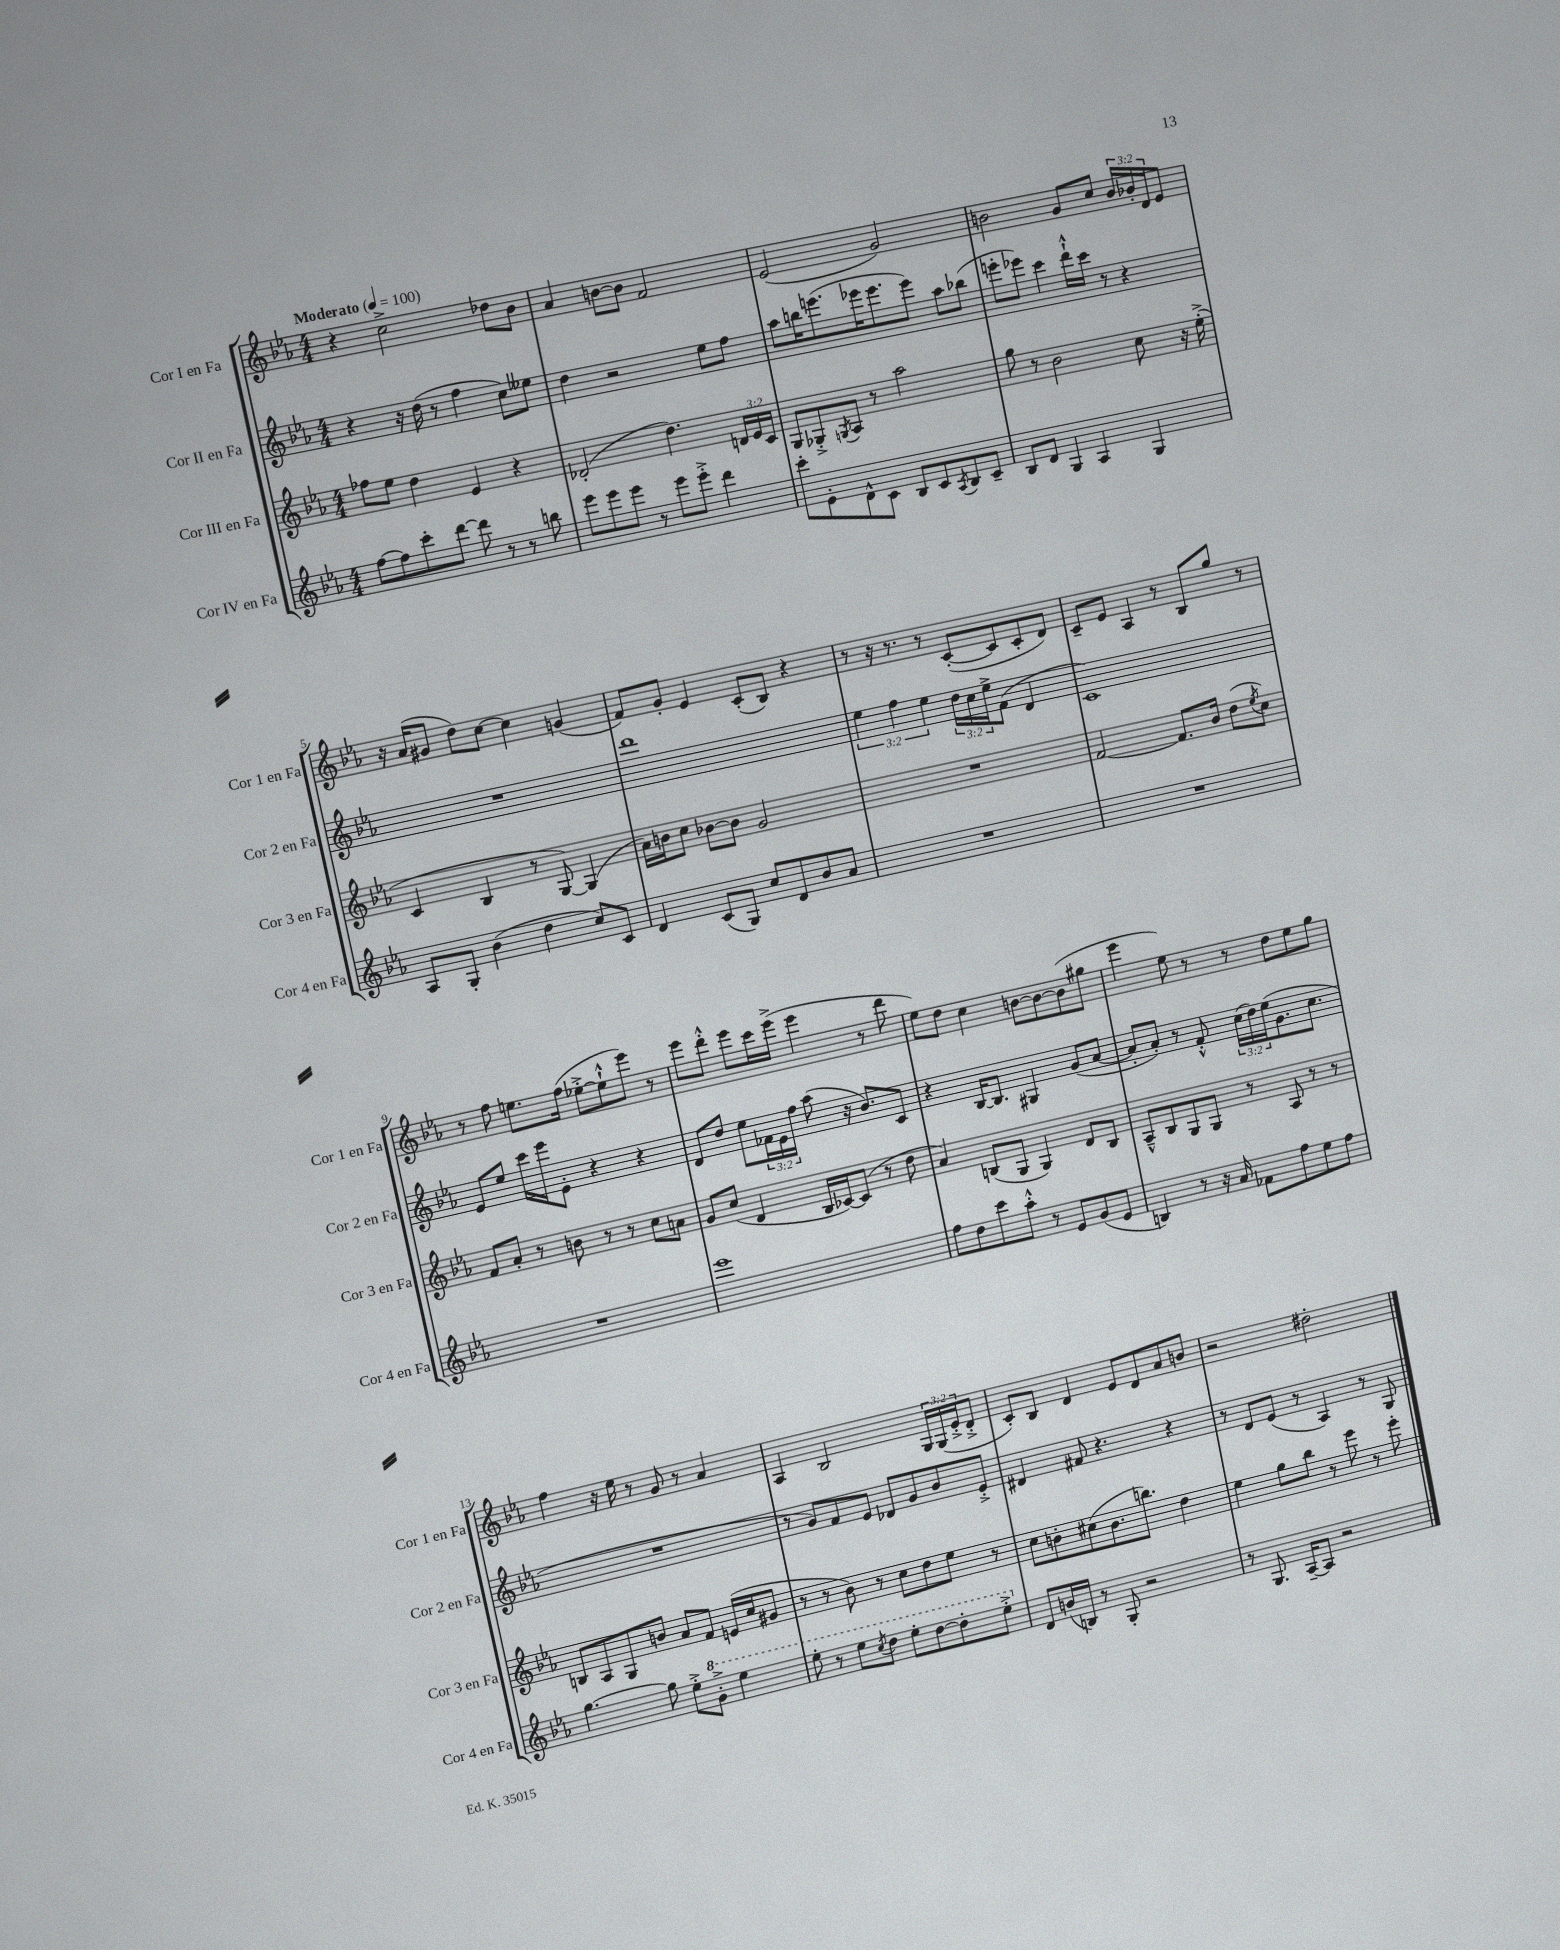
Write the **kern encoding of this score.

**kern	**kern	**kern	**kern
*staff4	*staff3	*staff2	*staff1
*clefG2	*clefG2	*clefG2	*clefG2
*k[b-e-a-]	*k[b-e-a-]	*k[b-e-a-]	*k[b-e-a-]
*M4/4	*M4/4	*M4/4	*M4/4
*MM100	*MM100	*MM100	*MM100
[8ff\L	8ff-\L	4r	4r
8ff\]	8ee-\J	.	.
8ccc'\	4dd\	16r	2cc^\
.	.	(16dd\	.
[8ddd\J	.	8r	.
8ddd\]	4e-/	4ff\	.
8r	.	.	.
8r	4r	8cc\L)	8dd-\L
8bb\	.	8ee--\J	8b-\J
=	=	=	=
8eee-\L	(2d-'/	4dd\	4a-/
8eee-\	.	.	.
8eee-\J	.	2r	[8b\L
8r	.	.	8b\]J
8eee-\L	4.dd\)	.	2f/
8eee-'^\J	.	.	.
4ddd\	.	8ee-\L	.
.	24d/LL	8ff\J	.
.	24e-/	.	.
.	24c/JJ	.	.
=	=	=	=
8ccc'\L	8G/L	8aa-\L	(2e-/
8e-'\	8G-'^/	16bb\K	.
.	.	(8.eee\	.
.	8qG/	.	.
8d^^\	8A-/J	.	.
8c\J	8r	16eee-\K	.
.	.	8.eee-\	.
8B-/L	2aa-\	.	2g/)
8c/	.	8eee-\J)	.
8qA-/	.	.	.
8B-/	.	8aa-\L	.
8c~/J	.	(8bb-\J	.
=	=	=	=
8B-/L	8gg\	8eee'\L	2b\
8d/J	8r	8eee-\J)	.
4G/	2b-\	4ccc\	.
4A-/	.	16ddd`^^\LL	8g/L
.	.	16ccc\JJ	.
.	.	8r	8cc/J
4G/	8cc\	4r	24b/LL
.	.	.	24b-'/
.	.	.	24d/J
.	16r	.	8e-/J
.	(16ee-'^\	.	.
=	=	=	=
8A-/L	4c/	1r	16r
.	.	.	(16a-/LK
8G'/J	.	.	8g#/J
(4b-\	4B-/	.	8dd\L)
.	.	.	[8cc\J
4dd\	8r	.	4cc\]
.	[8G/)	.	.
8cc/L)	(4G/]	.	(4g/
8c/J	.	.	.
=	=	=	=
4d/	16a-\LL)	1ddd	8f/L)
.	16b\J	.	.
.	8cc\J	.	8g'/J
(8c/L	[8b-\L	.	4e-/
8G/J)	8b-\]J	.	.
8cc/L	2g/	.	(8c'/L
8d/	.	.	8B-/J)
8b-/	.	.	4r
8a-/J	.	.	.
=	=	=	=
1r	1r	6ee-\	8r
.	.	.	16r
.	.	6ff\	.
.	.	.	8.r
.	.	6ee-\	.
.	.	.	8r
.	.	24dd\LL	([8c'/L
.	.	24cc\	.
.	.	24ee-^\J	.
.	.	(8f\J	8c/]
.	.	4d/	8c'/
.	.	.	8d/J)
=	=	=	=
1r	[2f/	1c)	8c~/L
.	.	.	8e-/J
.	.	.	4A-/
.	8.f/]L	.	8r
.	.	.	8B-/L
.	16b-/Jk	.	.
.	(8dd\L	.	8gg/J
.	8qee-/	.	.
.	8cc\J)	.	8r
=	=	=	=
1r	8f/L	8e-/L	8r
.	8a-'/J	8ee-/J	8ff\
.	8r	16ccc\LL	8.ee\L
.	.	16eee-\J	.
.	8b\	8e-'\J	.
.	.	.	(16ff\Jk
.	8r	4r	[8ee-'^\L
.	8r	.	8ee-`^^\]
.	8cc\L	4r	8eee-\J)
.	8a\J	.	8r
=	=	=	=
1eee-	8g/L	8d/L	8eee-\L
.	(8cc/J	8dd/J	8ddd'^^\J
.	4d/	8ee-\L	8eee-\L
.	.	24f-\L	16ccc\L
.	.	24e-\	.
.	.	.	(16eee-^\JJ
.	.	24ff\JJ	.
.	16B-/LL	(8aa-\	4eee-\
.	[16c-/J)	.	.
.	(8c-/]J	16r	.
.	.	8.b-/L)	.
.	8r	.	8r
.	8dd\	8c/J	8ddd\
=	=	=	=
8ff\L	4a-/)	4r	8ee-\L)
8dd\	.	.	8dd\J
8ccc\	(8B/L	[16B-/LK	4cc\
.	.	8.B-/]J	.
8aa-'^^\J	8G/J	.	.
8r	4G/)	4G#/	[8b\L
8e-/L	.	.	8b\_
(8g/	8d/L	(8g/L	(8b\]
8e-/J	8B/J	[8a-/J	8gg#\J
=	=	=	=
4B/)	8A-~^^/L	8a-'/]L	4eee-\
.	8B-/	8a-'/J)	.
8r	8G/	8r	8ee-\)
16r	8G/J	8f'^^/	8r
16a-/	.	.	.
8f-\L	8r	(24cc\LL	8r
.	.	24dd\)	.
.	.	(24ee-\J	.
8ff\	8A-/	8.g\	8dd\L
8ee-\	8r	.	8ee-\
.	.	8.cc\J	.
8ff\J	8r	.	8gg\J
=	=	=	=
[4.gg\	8B/L	1r	4ff\
.	8A-/	.	.
.	8G/	.	16r
.	.	.	16ee-\
8gg\]	8b/J	.	8r
8ee-'^\L	8a-/L	.	8g/
8gg'^\J	8f/J	.	8r
4eee-\	(16e/LL	.	4a-/
.	16cc/J	.	.
.	8g#/J	.	.
=	=	=	=
8eee-'\	8r	8r	4A-/
8r	8r	8g/L)	.
8eee-\L	8b-\)	8f/	2B-/
8qccc/	.	.	.
8ddd\J	8r	8e-/J	.
8eee-'\L	8cc\L	8d-/L	.
[8ddd\	8dd\	8g/	.
8ddd'\]	8ee-\J	8b-/	24G/LL
.	.	.	(24G/
.	.	.	24e-'^/J
8eee-'^\J	8r	8e-'^/J	8d'^/J
=	=	=	=
8d/L	8cc\L	4d#/	8c'/L)
(16b/L	8b'\	.	8B-/J
16B/JJ)	.	.	.
8r	(8cc#\	8f#/	4d/
8G'/	8.b\	4.r	.
2r	.	.	8e-/L
.	8.bb\J)	.	.
.	.	.	8d/
.	4dd\	4r	8a-/
.	.	.	8b/J
=	=	=	=
8r	4ee-\	8r	2r
8.G/	.	8d/L	.
.	8gg\L	(8e-/J	.
[16A-~/LK	.	.	.
8A-/]J	8bb-\J	8r	.
2r	8r	4A-/)	2dd#'\
.	8eee-\	.	.
.	8r	8r	.
.	8eee-'\	8G/	.
==	==	==	==
*-	*-	*-	*-
